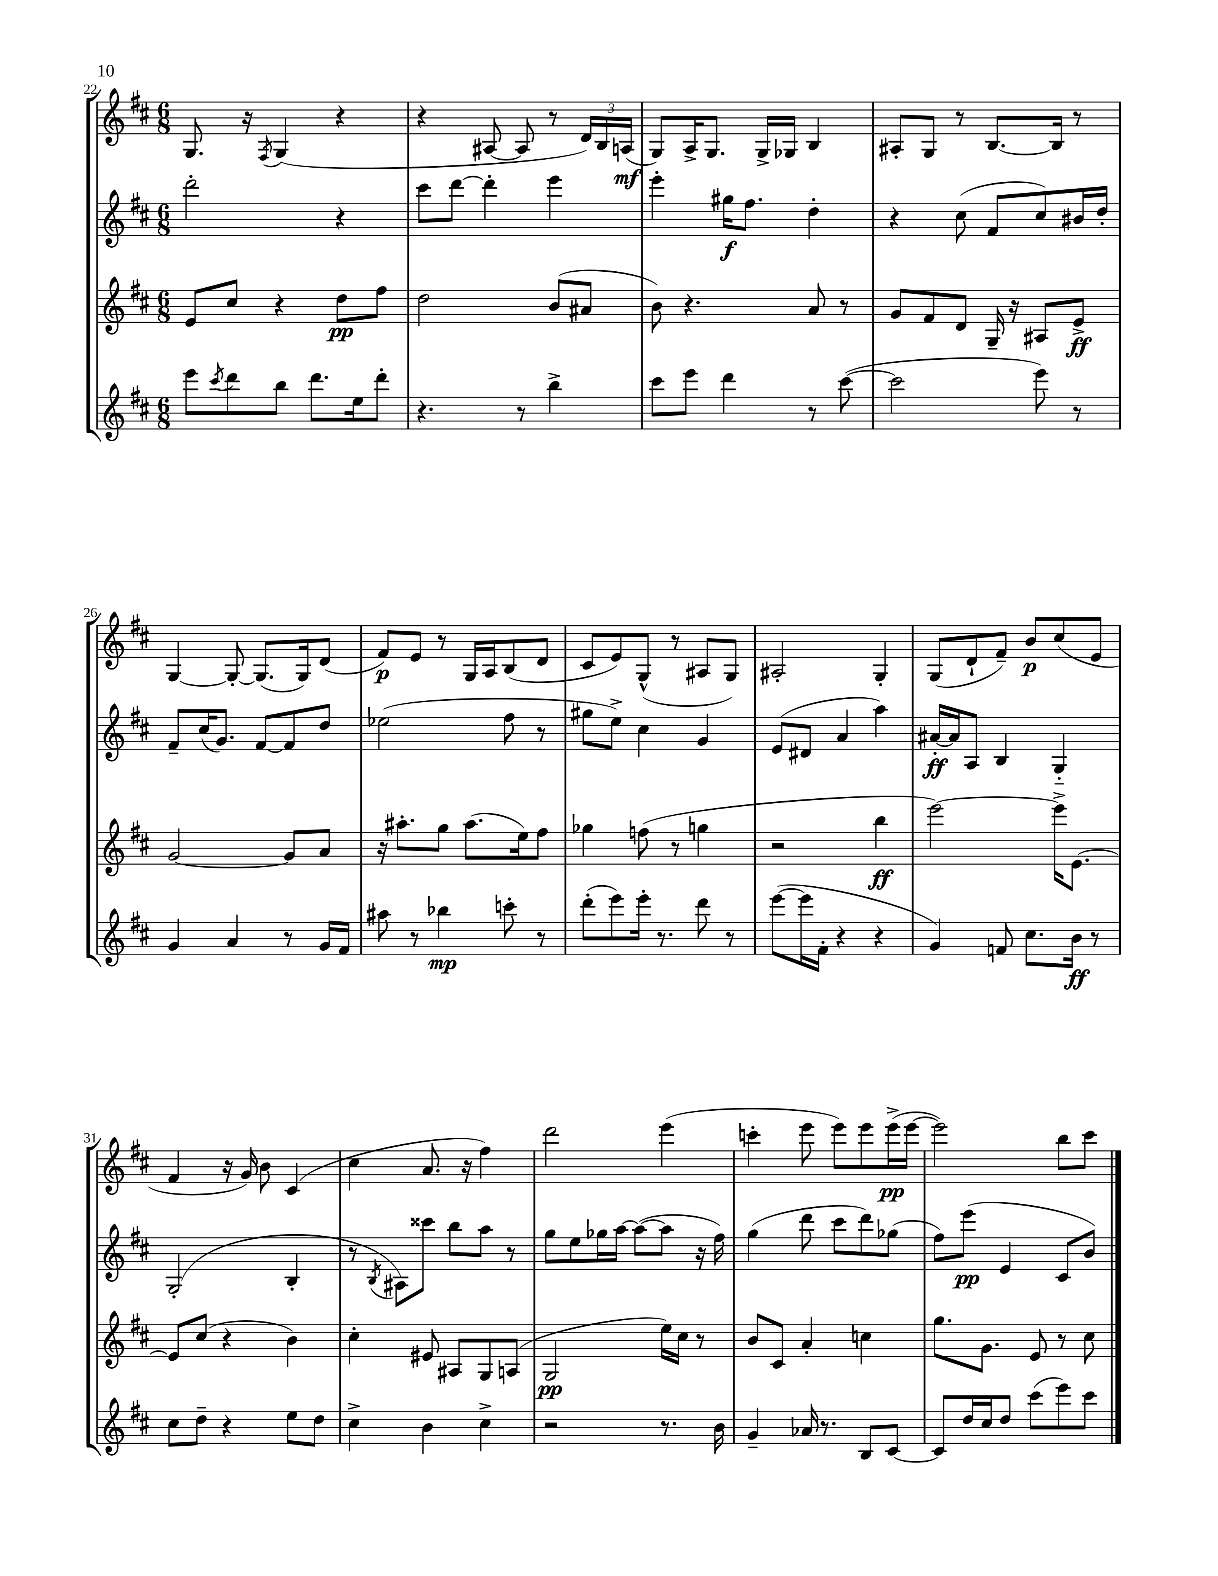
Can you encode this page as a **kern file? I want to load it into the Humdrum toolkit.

**kern	**kern	**kern	**kern
*staff4	*staff3	*staff2	*staff1
*clefG2	*clefG2	*clefG2	*clefG2
*k[f#c#]	*k[f#c#]	*k[f#c#]	*k[f#c#]
*M6/8	*M6/8	*M6/8	*M6/8
8eee	8e	2ddd'	8.G
8qccc#	.	.	.
8ddd	8cc#	.	.
.	.	.	16r
.	.	.	8qF#
8bb	4r	.	(4G
8.ddd	.	.	.
.	8dd	4r	4r
16ee	.	.	.
8ddd'	8ff#	.	.
=	=	=	=
4.r	2dd	8ccc#	4r
.	.	[8ddd	.
.	.	4ddd']	[8A#
8r	.	.	8A#]
4bb^	(8b	4eee	8r
.	8a#	.	24d)
.	.	.	24B
.	.	.	(24A
=	=	=	=
8ccc#	8b)	4eee'	8G)
8eee	4.r	.	16A^
.	.	.	8.G
4ddd	.	16gg#	.
.	.	8.ff#	.
.	.	.	16G^
.	.	.	16G-
8r	8a	4dd'	4B
([8ccc#	8r	.	.
=	=	=	=
2ccc#]	8g	4r	8A#'
.	8f#	.	8G
.	8d	(8cc#	8r
.	16G~	8f#	[8.B
.	16r	.	.
8eee)	8A#	8cc#)	.
.	.	.	16B]
8r	8e^	16b#	8r
.	.	16dd'	.
=	=	=	=
4g	[2g	8f#~	[4G
.	.	(16cc#	.
.	.	8.g)	.
4a	.	.	8G'_
.	.	[8f#	(8.G]
8r	8g]	8f#]	.
.	.	.	16G)
16g	8a	8dd	(8d
16f#	.	.	.
=	=	=	=
8aa#	16r	(2ee-	8f#)
.	8.aa#'	.	.
8r	.	.	8e
4bb-	8gg	.	8r
.	(8.aa#	.	16G
.	.	.	16A
8ccc'	.	8ff#	(8B
.	16ee)	.	.
8r	8ff#	8r	8d
=	=	=	=
(8ddd'	4gg-	8gg#	8c#
8eee)	.	8ee^)	8e)
16eee'	(8ff	4cc#	(8G^^
8.r	.	.	.
.	8r	.	8r
8ddd	4gg	4g	8A#
8r	.	.	8G)
=	=	=	=
([8eee	2r	(8e	2A#'
16eee]	.	8d#	.
16f#'	.	.	.
4r	.	4a	.
4r	4bb	4aa)	4G'
=	=	=	=
4g)	[2eee)	[16a#'	(8G
.	.	16a#]	.
.	.	8A	8d`
8f	.	4B	8f#~)
8.cc#	.	.	8b
.	16eee^]	4G'~	(8cc#
16b	[8.e	.	.
8r	.	.	8e
=	=	=	=
8cc#	8e]	(2G'	4f#
8dd~	(8cc#	.	.
4r	4r	.	16r
.	.	.	16g)
.	.	.	8b
8ee	4b)	4B'	(4c#
8dd	.	.	.
=	=	=	=
4cc#^	4cc#'	8r	4cc#
.	.	8qB	.
.	.	8A#)	.
4b	8e#	8ccc##	8.a
.	8A#	8bb	.
.	.	.	16r
4cc#^	8G	8aa	4ff#)
.	(8A	8r	.
=	=	=	=
2r	2G	8gg	2ddd
.	.	8ee	.
.	.	16gg-	.
.	.	[16aa	.
.	.	(8aa_	.
8.r	16ee)	8aa]	(4eee
.	16cc#	.	.
.	8r	16r	.
16b	.	16ff#)	.
=	=	=	=
4g~	8b	(4gg	4ccc'
.	8c#	.	.
16a-	4a'	8ddd	8eee
8.r	.	.	.
.	.	8ccc#	8eee)
8B	4cc	8ddd)	8eee
[8c#	.	(8gg-	(16eee^
.	.	.	[16eee
=	=	=	=
8c#]	8.gg	8ff#)	2eee])
16dd	.	(8eee	.
16cc#	8.g	.	.
8dd	.	4e	.
(8ccc#	8e	.	.
8eee)	8r	8c#	8bb
8ccc#	8cc#	8b)	8ccc#
==	==	==	==
*-	*-	*-	*-
